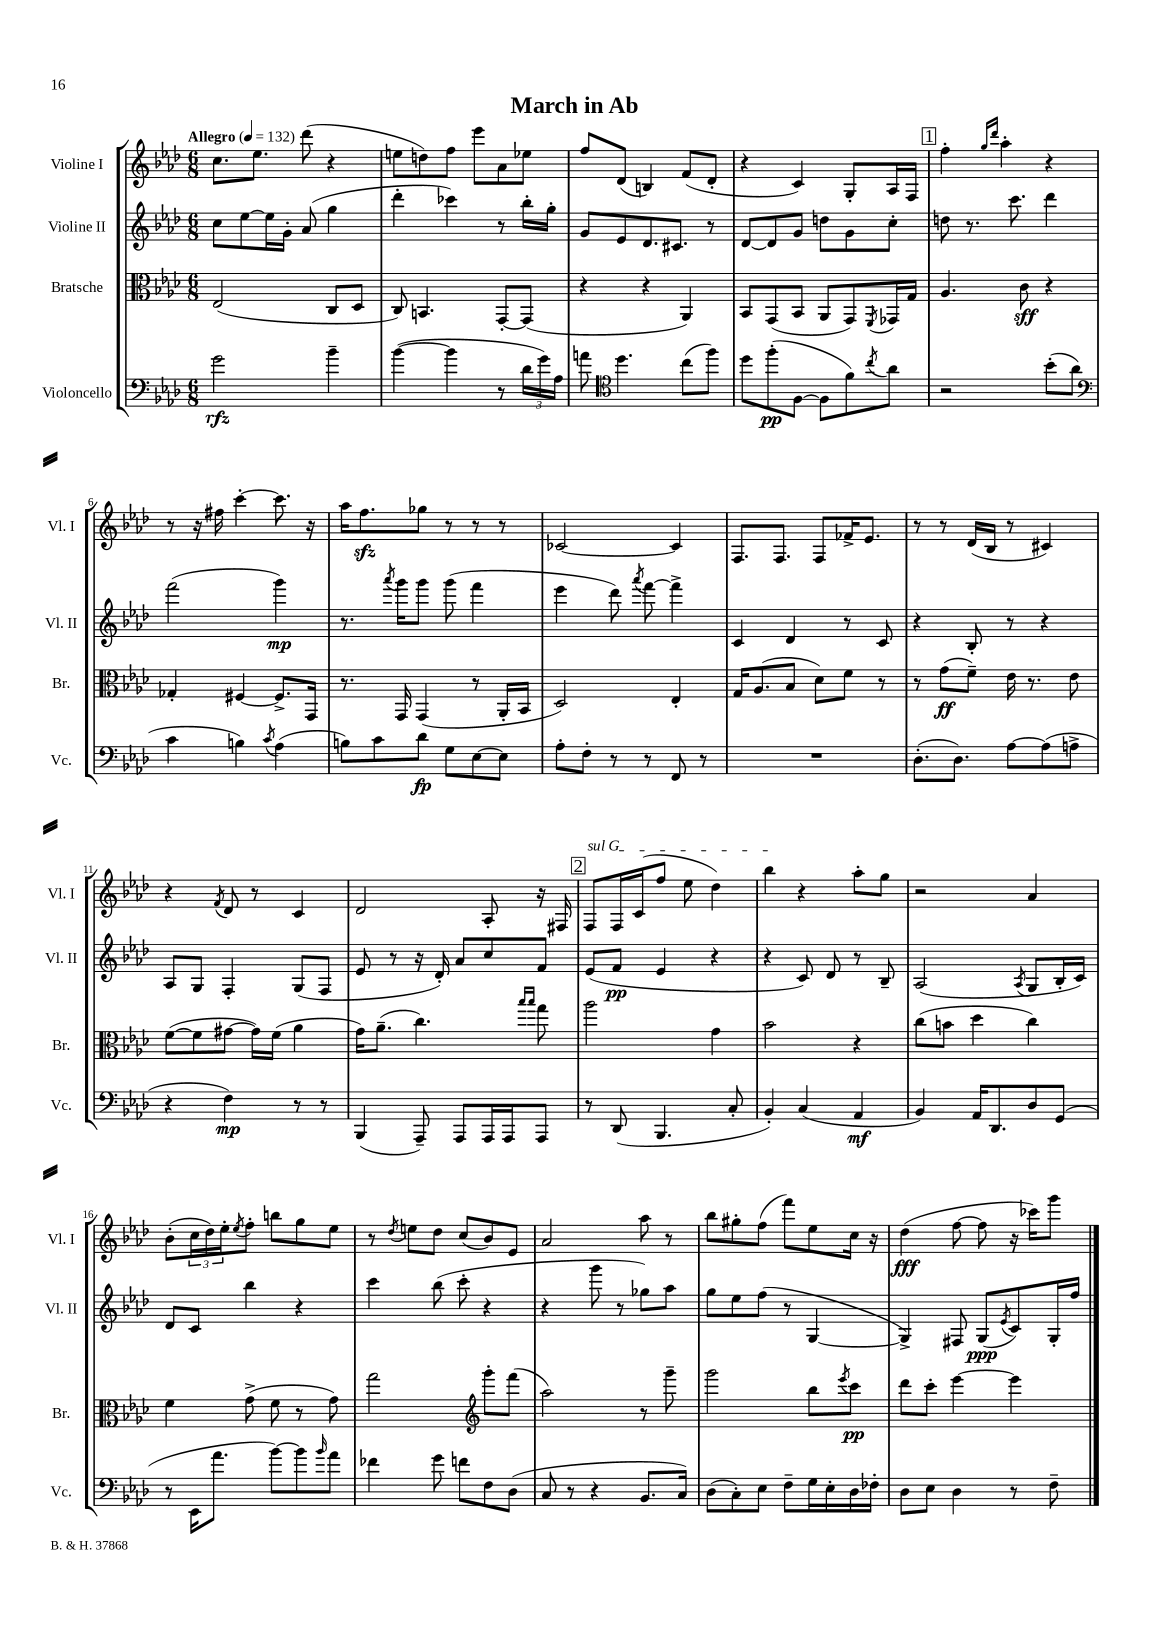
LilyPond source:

\header { title = "March in Ab" }
<<
\new StaffGroup <<
\new Staff = "s0" \with { instrumentName = "Violine I" shortInstrumentName = "Vl. I" } {
    \clef treble \key aes \major \numericTimeSignature \time 6/8 \tempo "Allegro" 4 = 132
    c''8. ees''8. des'''8( r4 |
    e''8 d''8) f''8 ees'''8 aes'8 ees''8 |
    f''8 des'8( b4) f'8( des'8-. |
    r4 c'4) g8-. aes16 f16 |
    \mark \markup { \box "1" } f''4-. \grace { g''16 des'''16 } aes''4-. r4 |
    r8 r16 fis''16 c'''4~-. c'''8. r16 |
    aes''16 f''8.\sfz ges''8 r8 r8 r8 |
    ces'2~ ces'4 |
    f8. f8. f8 fes'16-> ees'8. |
    r8 r8 des'16( bes16 r8 cis'4) |
    r4 \acciaccatura { f'8 } des'8 r8 c'4 |
    des'2 aes8-. r16 fis16 |
    \mark \markup { \box "2" } \once \override TextSpanner.bound-details.left.text = \markup { \italic "sul G" } f8\startTextSpan f16 c'16( f''8 ees''8 des''4) |
    bes''4\stopTextSpan r4 aes''8-. g''8 |
    r2 aes'4 |
    bes'8-.( \tuplet 3/2 { c''16 des''16) ees''16-. } \acciaccatura { ees''8 } f''8-. b''8 g''8 ees''8 |
    r8 \acciaccatura { des''8 } e''8 des''8 c''8( bes'8) ees'8 |
    aes'2 aes''8 r8 |
    bes''8 gis''8-. f''8( f'''8) ees''8 c''16 r16 |
    des''4\fff( f''8~ f''8 r16 ces'''16) g'''8 \bar "|." |
}
\new Staff = "s1" \with { instrumentName = "Violine II" shortInstrumentName = "Vl. II" } {
    \clef treble \key aes \major \numericTimeSignature \time 6/8
    c''8 ees''8~ ees''16 g'16-. aes'8( g''4 |
    des'''4-. ces'''4) r8 bes''16-. g''16-. |
    g'8 ees'8 des'8. cis'8. r8 |
    des'8~ des'8 g'8 d''8 g'8 c''8-. |
    \mark \markup { \box "1" } d''8 r8. c'''8. des'''4 |
    f'''2( g'''4\mp) |
    r8. \acciaccatura { aes'''8 } g'''16 g'''8 g'''8( f'''4 |
    ees'''4 des'''8) \acciaccatura { aes'''8 } f'''8~ f'''4-> |
    c'4 des'4 r8 c'8 |
    r4 bes8-. r8 r4 |
    aes8 g8 f4-. g8( f8 |
    ees'8 r8 r16 des'16-.) aes'8 c''8 f'8 |
    \mark \markup { \box "2" } ees'8( f'8\pp ees'4 r4 |
    r4 c'8) des'8 r8 bes8-- |
    aes2( \acciaccatura { aes8 } g8 bes16-. c'16) |
    des'8 c'8 bes''4 r4 |
    c'''4 bes''8( c'''8-. r4 |
    r4 g'''8 r8 ges''8) aes''8 |
    g''8 ees''8 f''8( r8 g4~ |
    g4->) fis8 g8\ppp( \acciaccatura { ees'8 } c'8) g16-. f''16 \bar "|." |
}
\new Staff = "s2" \with { instrumentName = "Bratsche" shortInstrumentName = "Br." } {
    \clef alto \key aes \major \numericTimeSignature \time 6/8
    ees2( c8 des8 |
    c8) b,4. g,8~-. g,8( |
    r4 r4 aes,4) |
    bes,8 g,8( bes,8 aes,8 g,8) \acciaccatura { f,8 } ges,16 g16 |
    \mark \markup { \box "1" } aes4. c'8\sff r4 |
    ges4-. fis4~ fis8.-> g,16 |
    r8. g,16 g,4( r8 aes,16-. bes,16 |
    des2) ees4-. |
    g16 aes8.( bes8 des'8) f'8 r8 |
    r8 g'8\ff( f'8--) ees'16 r8. ees'8 |
    f'8~( f'8 gis'8~ gis'16) f'16( aes'4 |
    g'16) aes'8.--( c''4.) \grace { bes''16 bes''16 } g''8 |
    \mark \markup { \box "2" } aes''2 g'4 |
    bes'2 r4 |
    c''8( b'8 des''4 c''4) |
    f'4 g'8->( f'8 r8 g'8) |
    g''2 \clef treble g'''8-. f'''8( |
    aes''2) r8 g'''8-- |
    g'''2 bes''8 \acciaccatura { ees'''8 } c'''8\pp |
    des'''8 c'''8-. ees'''4~ ees'''4 \bar "|." |
}
\new Staff = "s3" \with { instrumentName = "Violoncello" shortInstrumentName = "Vc." } {
    \clef bass \key aes \major \numericTimeSignature \time 6/8
    g'2\rfz bes'4-- |
    bes'4~( bes'4 r8 \tuplet 3/2 { des'16 g'16) aes16 } |
    a'8 \clef tenor des''4. c''8( f''8) |
    des''8 f''8-.\pp( f8~ f8 f'8) \acciaccatura { c''8 } aes'8 |
    \mark \markup { \box "1" } r2 bes'8-.( aes'8 |
    \clef bass c'4 b4) \acciaccatura { c'8 } aes4( |
    b8) c'8 des'8\fp g8 ees8~ ees8 |
    aes8-. f8-. r8 r8 f,8 r8 |
    R2. |
    des8.-.( des8.) aes8~ aes8( a8-> |
    r4 f4\mp) r8 r8 |
    bes,,4( aes,,8--) aes,,8 aes,,16 aes,,16 aes,,8 |
    \mark \markup { \box "2" } r8 des,8( bes,,4. c8-. |
    bes,4-.) c4( aes,4\mf |
    bes,4) aes,16 des,8. des8 g,8( |
    r8 ees,16 aes'8. bes'8~) bes'8 \grace { bes'16 } aes'8 |
    fes'4 g'8 f'8 f8 des8( |
    c8 r8 r4 bes,8. c16) |
    des8( c8-.) ees8 f8-- g16 ees16-. des16 fes16-. |
    des8 ees8 des4 r8 f8-- \bar "|." |
}
>>
>>
